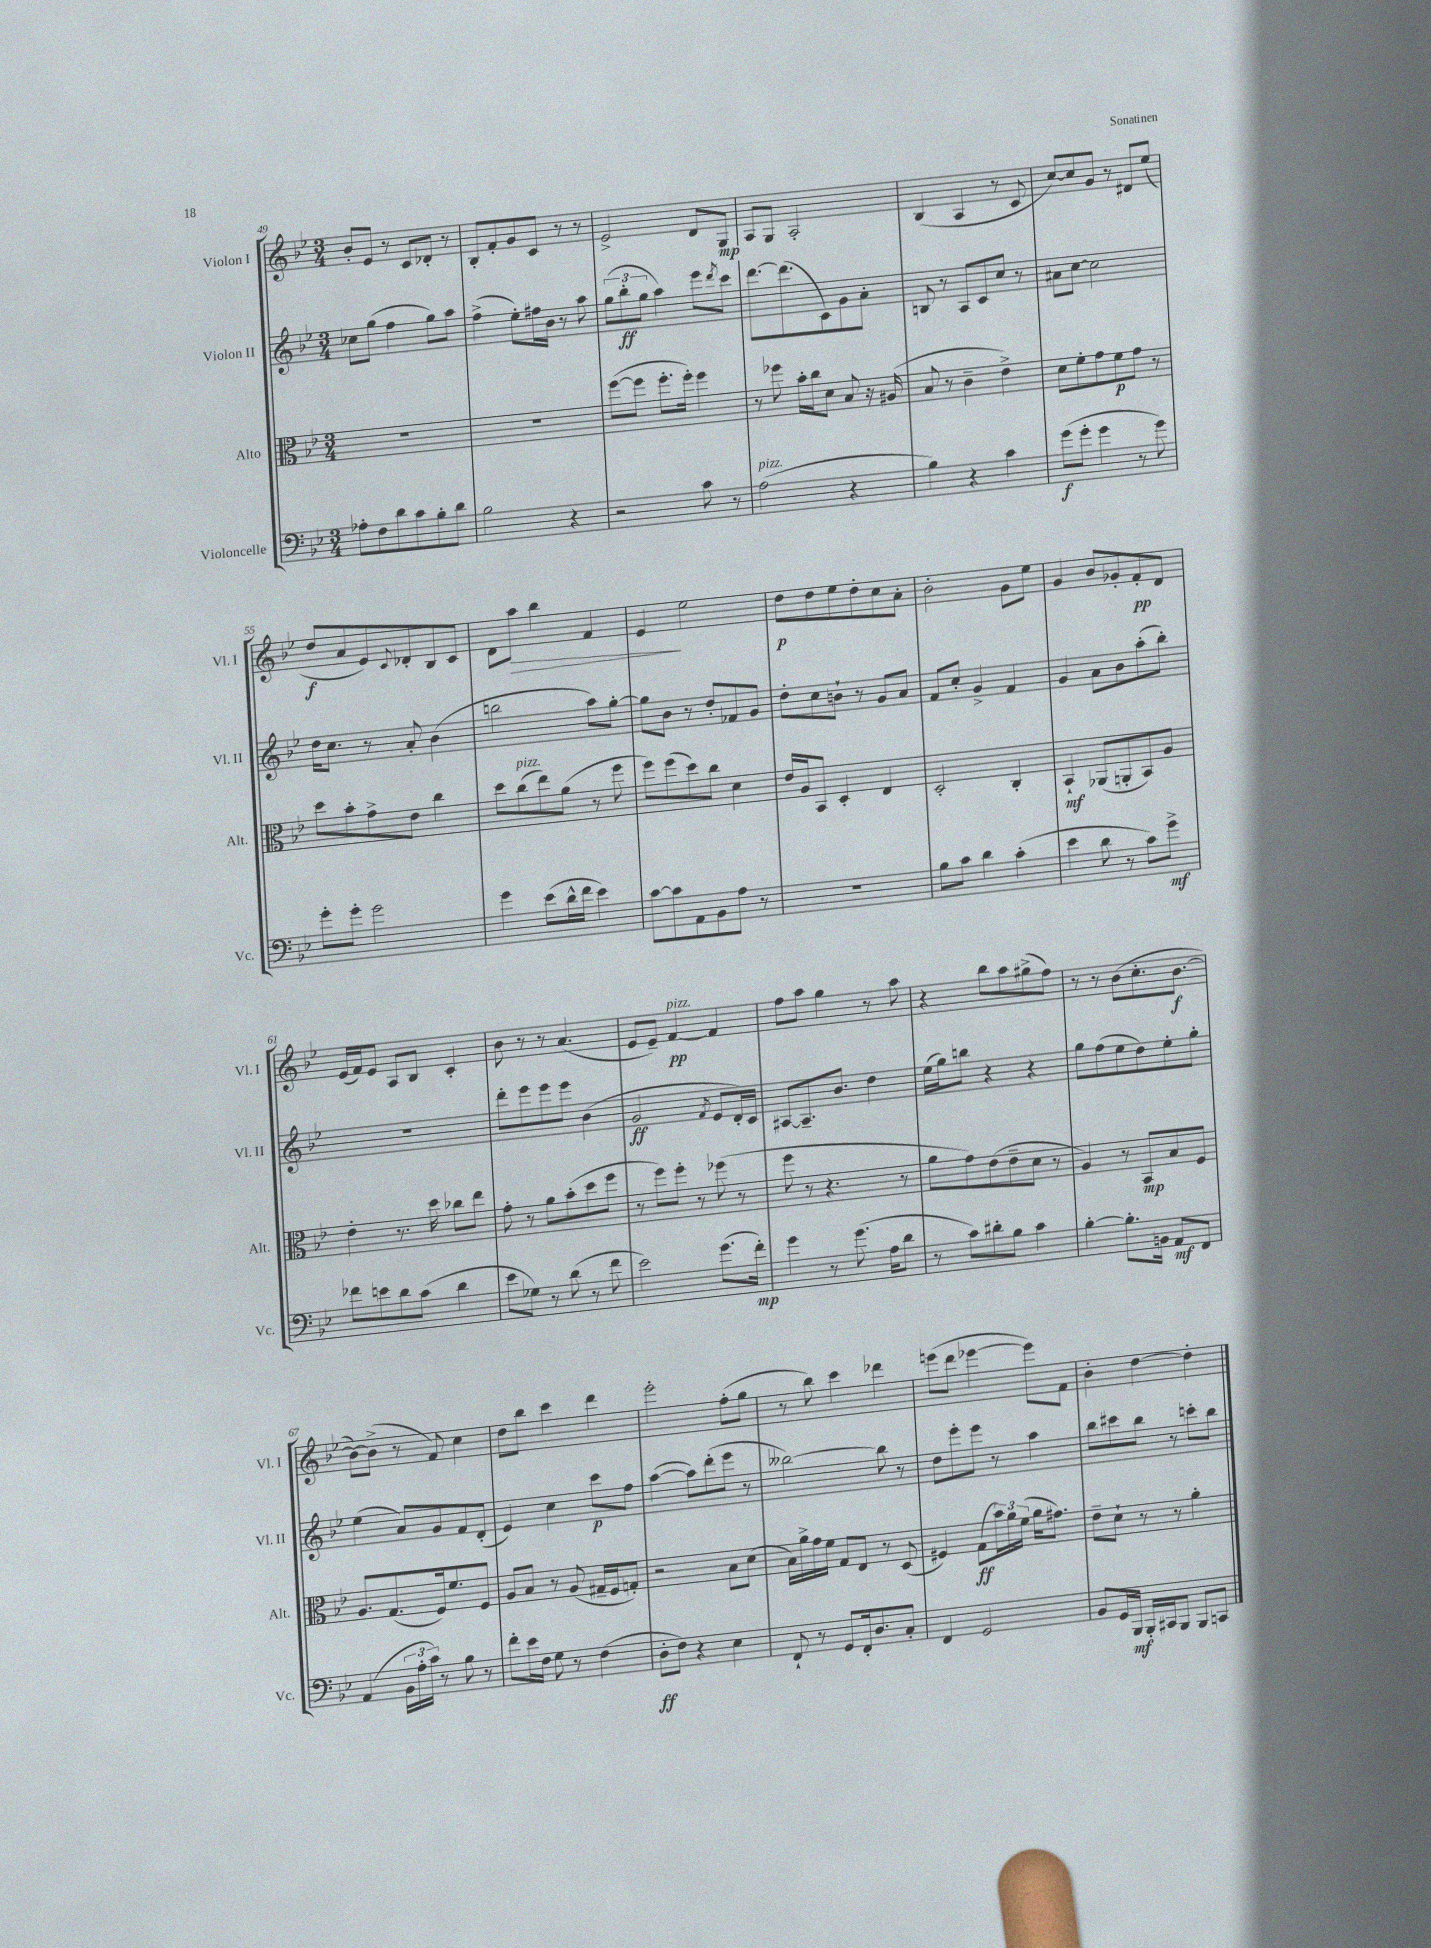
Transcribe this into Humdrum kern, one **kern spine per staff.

**kern	**kern	**kern	**kern
*staff4	*staff3	*staff2	*staff1
*clefF4	*clefC3	*clefG2	*clefG2
*k[b-e-]	*k[b-e-]	*k[b-e-]	*k[b-e-]
*M3/4	*M3/4	*M3/4	*M3/4
8A-'	2.r	8cc-	8b-'
8F	.	(8gg	8e-
8d	.	4ff	8r
8c	.	.	8c
8B-'	.	8gg)	8d-'
8d	.	8aa	8r
=	=	=	=
2B-	2.r	(4ff^	8B-'
.	.	.	8f'
.	.	8ee-')	8g
.	.	16ff#	8c
.	.	16b-	.
4r	.	8r	8r
.	.	8aa	8r
=	=	=	=
2r	([8ff	(12gg	2e-^
.	.	12bb-'	.
.	8ff]	.	.
.	.	12gg	.
.	8.ff'	4aa)	.
.	16ff')	.	.
8c	4ff	8eee-	8d
.	.	8qddd	.
8r	.	8ccc	8G
=	=	=	=
(2A	8r	[8.ddd	8A
.	8ff-	.	8G
.	.	(8.ddd]	.
.	16b-'	.	2A'
.	16cc	.	.
.	8d	8c)	.
4r	8B-	8g	.
.	16r	8a'	.
.	(16A#	.	.
=	=	=	=
4B-)	8B-	8B	(4B-
.	8r	8r	.
4r	4c~	8A	4A
.	.	8c	.
4c	4e-^)	8cc	8r
.	.	8r	8c
=	=	=	=
(8g	8d	8a#	[8cc)
8g'	8f'	[8cc	8cc]
4g	8g	2cc]	8g
.	8f	.	8r
8r	8g	.	8d#
8g)	8r	.	(8ee-
=	=	=	=
8g'	8dd	16dd	8dd
.	.	8.cc	.
8g'	8b-'	.	8a
2g	8g^	8r	8e-)
.	.	.	8qqc
.	8e-	8a'	8d-'
.	4cc	(4b-	8B-
.	.	.	8c
=	=	=	=
4g	8dd	2bb	8d
.	(8cc	.	8aa
(8e-	8ee-)	.	4bb-
16d^^	(8a	.	.
16f	.	.	.
4e-)	8r	8aa)	4f
.	8ff	[8gg'	.
=	=	=	=
[8c	8ff)	8gg]	4e-
8c]	(8ff	8b-	.
8AA	8dd)	8r	2ee-
8BB-	8cc	8dd'	.
8A	4d	8f-	.
8r	.	8g	.
=	=	=	=
2.r	16e-	8dd'	8dd
.	16A	.	.
.	8BB-	8cc	8dd
.	4D'	8b`	8ee-
.	.	8r	8dd'
.	4E-	8g	8cc
.	.	8a	8a'
=	=	=	=
8B-	2D'	8f	2b-'
8c	.	8cc'	.
4d	.	4g^	.
(4c'	4C'	4f	8g
.	.	.	8ee-
=	=	=	=
4e-	4BB-`	4g	4g
8d	(8AA-	8a	8b-
8r	8AA'	8b-	8g-'
8c)	8BB-)	(8aa'	8f'
8g^	8A	8bb-')	8d
=	=	=	=
8f-	4e-'	2.r	(16e-
.	.	.	16f)
8e	.	.	8e-
8d	8.r	.	8A
(8c	.	.	8B-
.	16dd	.	.
4d	8cc-	.	4c'
.	8ee-	.	.
=	=	=	=
8e-	8g'	8ddd'	8b-
8G-)	8r	8eee-	8r
8r	8a	8eee-	8r
(8d	(8b-'	8eee-	(4.a
8r	8dd	(4b-	.
8f	8ff	.	.
=	=	=	=
2e-)	8r	2g	8e-
.	8ff)	.	8e-~)
.	8ff'	.	[4f
.	8r	.	.
.	.	8qf	.
(8.g	(8ff-	8e-	4f]
.	8r	16d')	.
16f')	.	16c	.
=	=	=	=
4g	8ff	[8A#	8ff
.	8r	8.A#~]	8aa
8r	4.r	.	4gg
.	.	8.b-	.
(8.g	.	.	.
.	.	4dd	8r
16A	.	.	.
8d	8r	.	8aa
=	=	=	=
8r	8a	(16ee-	4r
.	.	16gg)	.
8c)	8g)	8bb	.
8d#'	(8e-	4r	8bb-
8B-	8e-~	.	8aa
4c	8d	4r	(8gg#^
.	8r	.	8ff)
=	=	=	=
[4B-'	4A)	8gg	8r
.	.	(8ff	8r
8.B-']	8r	8ee-	(8b-
.	8BB-	8dd)	8.cc'
16BB	.	.	.
8AA	8B-	8ee-'	.
.	.	.	[8.b-
8FF	8F	8gg'	.
=	=	=	=
(4AA	8.A	(4ee-	8b-_)
.	.	.	(8b-^]
.	(8.G	.	.
24BB-	.	8a)	8r
24A'	.	.	.
24c)	.	.	.
8r	16F)	8g	8f)
.	8.f	.	.
8B-	.	8f	4cc
8r	8F	(8d'	.
=	=	=	=
8f'	8A	4e-)	8dd
16e-	8B-	.	8bb-
16F	.	.	.
8G	8r	4cc	4ccc
8r	(8A	.	.
(4F	16G#~	8ccc	4ddd
.	16F	.	.
.	8G')	8ff	.
=	=	=	=
8D'	2r	([4aa	2eee-'
8F)	.	.	.
4r	.	8aa])	.
.	.	(8ddd'	.
4E-	8B-	8eee-	(8ff'
.	(8d	8r	8gg
=	=	=	=
8FF`	16B-)	[2bb--)	8r
.	16a^	.	.
8r	16g	.	8bb-)
.	16f	.	.
8GG	8G	.	4ccc
16FF'	8E-	.	.
8.D	.	.	.
.	8r	8bb--]	4ddd-
8C'	(8D	8r	.
=	=	=	=
4FF	4F#)	8dd	(8eee
.	.	8eee-'	8ddd
2GG	(8G	8eee-	[4eee-
.	24b-)	8r	.
.	24a	.	.
.	(24f	.	.
.	16a	4aa	8eee-])
.	8.g#)	.	.
.	.	.	8f
=	=	=	=
8BB-	8e-~	8bb-	4b-'
16GG	8d`	8ccc#	.
16BBB-	.	.	.
16BBB-'	8r	8bb-	[4dd
16CC#	.	.	.
8BBB-	8r	8r	.
8BBB-	4a'	8ccc'	4dd']
8CC	.	8bb-	.
==	==	==	==
*-	*-	*-	*-
